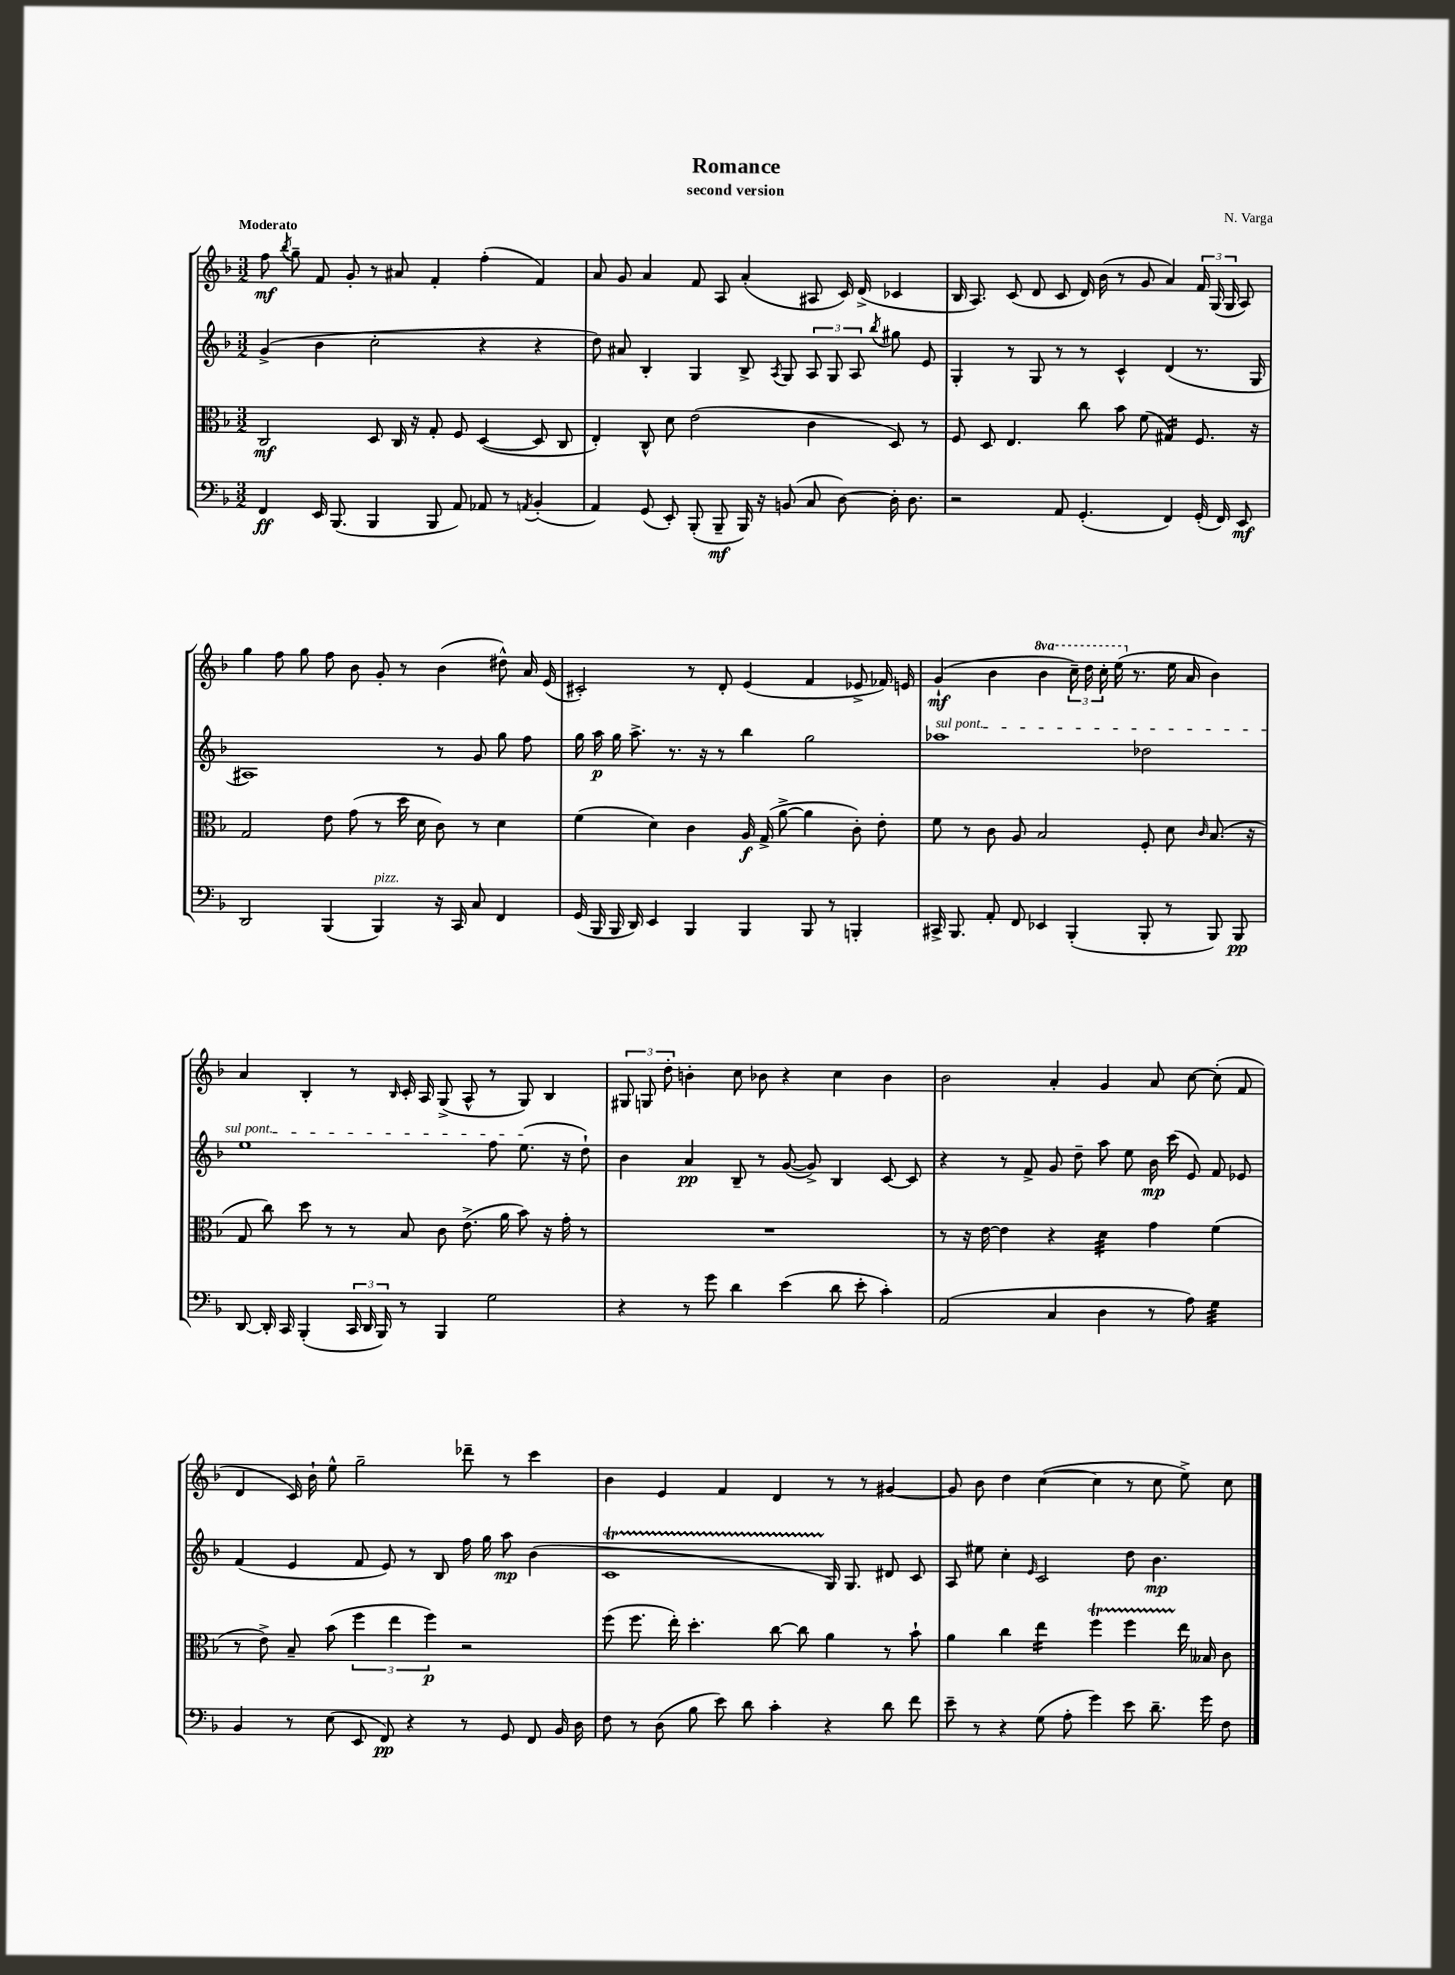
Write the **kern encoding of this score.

**kern	**kern	**kern	**kern
*staff4	*staff3	*staff2	*staff1
*clefF4	*clefC3	*clefG2	*clefG2
*k[b-]	*k[b-]	*k[b-]	*k[b-]
*M3/2	*M3/2	*M3/2	*M3/2
4FF/	2C/	(4g^/	8ff\
.	.	.	8qbb-/
.	.	.	8gg~\
16EE/	.	4b-\	8f/
(8.BBB-/	.	.	.
.	.	.	8g'/
4BBB-/	8D/	2cc'\	8r
.	16C/	.	8a#/
.	16r	.	.
8BBB-/	8G'/	.	4f'/
8AA/)	8F/	.	.
8AA-/	([4D/	4r	(4ff'\
8r	.	.	.
8qAA/	.	.	.
(4BB-'/	8D/]	4r	4f/)
.	8C/	.	.
=	=	=	=
4AA/)	4E'/)	8dd\)	8a/
.	.	8a#/	8g/
(8GG/	8C^^/	4B-'/	4a/
8EE'/)	8d\	.	.
(8BBB-'/	(2e\	4G/	8f/
8BBB-~/	.	.	8A/
16BBB-/)	.	8B-^/	(4a'/
16r	.	.	.
.	.	8qA/	.
(8BB/	.	8G/	.
8C/	4c\	12A/	8A#/
.	.	12G/	.
[8D\)	.	.	16c/)
.	.	12A/	.
.	.	.	(16d^/
.	.	8qbb-/	.
16D'\]	8D/)	8gg#\	4c-/
8.D\	.	.	.
.	8r	8e/	.
=	=	=	=
2r	8F/	4G'/	16B-/
.	.	.	8.A/)
.	8D/	.	.
.	4.E/	8r	(8c/
.	.	8G/	8d/
8AA/	.	8r	8c/
(4.GG'/	8cc\	8r	16d/)
.	.	.	(16b-\
.	8b-\	4c^^/	8r
.	(8f\	.	8g/
4FF/)	4G#/)	(4d/	4a/)
(16GG'/	8.F/	8.r	24f/
.	.	.	(24G/
16FF/)	.	.	.
.	.	.	24G/
8EE/	.	.	8A/)
.	16r	16G/	.
=	=	=	=
2DD/	2G/	1A#)	4gg\
.	.	.	8ff\
.	.	.	8gg\
(4BBB-/	8e\	.	8ff\
.	(8g\	.	8b-\
4BBB-/)	8r	.	8g'/
.	16dd\	.	8r
.	16d\	.	.
16r	8c\)	8r	(4b-\
16CC/	.	.	.
8C/	8r	8g/	.
4FF/	4d\	8gg\	8dd#^^\)
.	.	8ff\	16a/
.	.	.	(16e/
=	=	=	=
(16GG/	(4f\	16gg\	2c#'/)
16BBB-/	.	16aa\	.
16BBB-/	.	16gg\	.
16DD/)	.	8.aa^\	.
4EE/	4d\)	.	.
.	.	8.r	.
4BBB-/	4c\	.	8r
.	.	16r	.
.	.	8r	8d'/
4BBB-/	16A/	4bb-\	(4e/
.	(16G^/	.	.
.	[8a^\	.	.
8BBB-/	4a\]	2gg\	4f/
8r	.	.	.
4BBB'/	8c'\)	.	8e-^/
.	8e'\	.	16f-/)
.	.	.	16e/
=	=	=	=
16CC#^/	8f\	1aa-	(4g`/
8.BBB-/	.	.	.
.	8r	.	.
8AA'/	8c\	.	4b-\
8FF/	8A/	.	.
4EE-/	2B-/	.	4bb-\
(4BBB-'/	.	.	24ccc~\)
.	.	.	24ddd\
.	.	.	24ccc'\
.	.	.	(16eee\
.	.	.	8.r
8BBB-'/	8F'/	2dd-\	.
8r	8d\	.	16ee\
.	.	.	16a/
.	16qqc/	.	.
8BBB-/)	(8.B-/	.	4b-\)
8BBB-/	.	.	.
.	16r	.	.
=	=	=	=
[8DD/	8G/	1ee	4a/
16DD'/]	8cc\)	.	.
16CC/	.	.	.
(4BBB-'/	8dd\	.	4B-'/
.	8r	.	.
24CC/	8r	.	8r
24DD/	.	.	.
24BBB-/)	.	.	.
.	.	.	16qqB-/
8r	8B-/	.	16c'/
.	.	.	16A/
4BBB-/	8c\	.	(8G^/
.	(8.e^\	.	8A^^/
2G\	.	8ff\	8r
.	16a\	.	.
.	8b-\)	(8.ee\	8G/)
.	16r	.	4B-/
.	16g'\	16r	.
.	8r	8dd`\)	.
=	=	=	=
4r	1.r	4b-\	12G#/
.	.	.	12G/
.	.	.	12dd'\
8r	.	4a/	4b'\
8g\	.	.	.
4d\	.	8B-~/	8cc\
.	.	8r	8b-\
(4e\	.	([8g/	4r
.	.	8g^/])	.
8d\	.	4B-/	4cc\
8e'\	.	.	.
4c'\)	.	[8c/	4b-\
.	.	8c/]	.
=	=	=	=
(2AA/	8r	4r	2b-\
.	16r	.	.
.	[16e\	.	.
.	4e\]	8r	.
.	.	8f^/	.
4C/	4r	8g/	4a'/
.	.	8dd~\	.
4D\	4d\	8aa\	4g/
.	.	8ee\	.
8r	4g\	16b-\	8a/
.	.	(16ccc\	.
8A\)	.	8e/)	[8cc\
4G\	(4f\	8f/	(8cc'\]
.	.	8e-/	8f/
=	=	=	=
4BB-/	8r	(4f/	4d/
.	8e^\)	.	.
8r	8B-~/	4e/	16c/)
.	.	.	16b-`\
(8E\	(8b-\	.	8ee^^\
8EE/	6ff\	8f/	2gg~\
8FF/)	.	8e/)	.
.	6ee\	.	.
4r	.	8r	.
.	6ff\)	.	.
.	.	8B-/	.
8r	2r	16ff\	8ddd-~\
.	.	16gg\	.
8GG/	.	8aa\	8r
8FF/	.	(4b-\	4ccc\
16BB-/	.	.	.
16D\	.	.	.
=	=	=	=
8F\	(8ff\	1c	4b-\
8r	8.ff\	.	.
(8D\	.	.	4e/
.	16ee'\)	.	.
8B-\	4.dd'\	.	.
8e\)	.	.	4f/
8d\	.	.	.
4c'\	[8cc\	.	4d/
.	8cc\]	.	.
4r	4a\	16G/)	8r
.	.	8.G/	.
.	.	.	8r
8d\	8r	8d#/	[4g#/
8f\	8b-`\	8c/	.
=	=	=	=
8e~\	4a\	8A/	8g#/]
8r	.	8ee#\	8b-\
4r	4cc\	4cc'\	4dd\
.	.	16qqe/	.
(8G\	4ee\	2c/	([4cc\
8A'\	.	.	.
4g\)	4ff\	.	4cc\]
8e\	4ff\	8dd\	8r
8.d~\	.	4.b-\	8cc\
.	16ee\	.	8ee^\)
16g\	16B--/	.	.
8F\	8c\	.	8cc\
==	==	==	==
*-	*-	*-	*-
